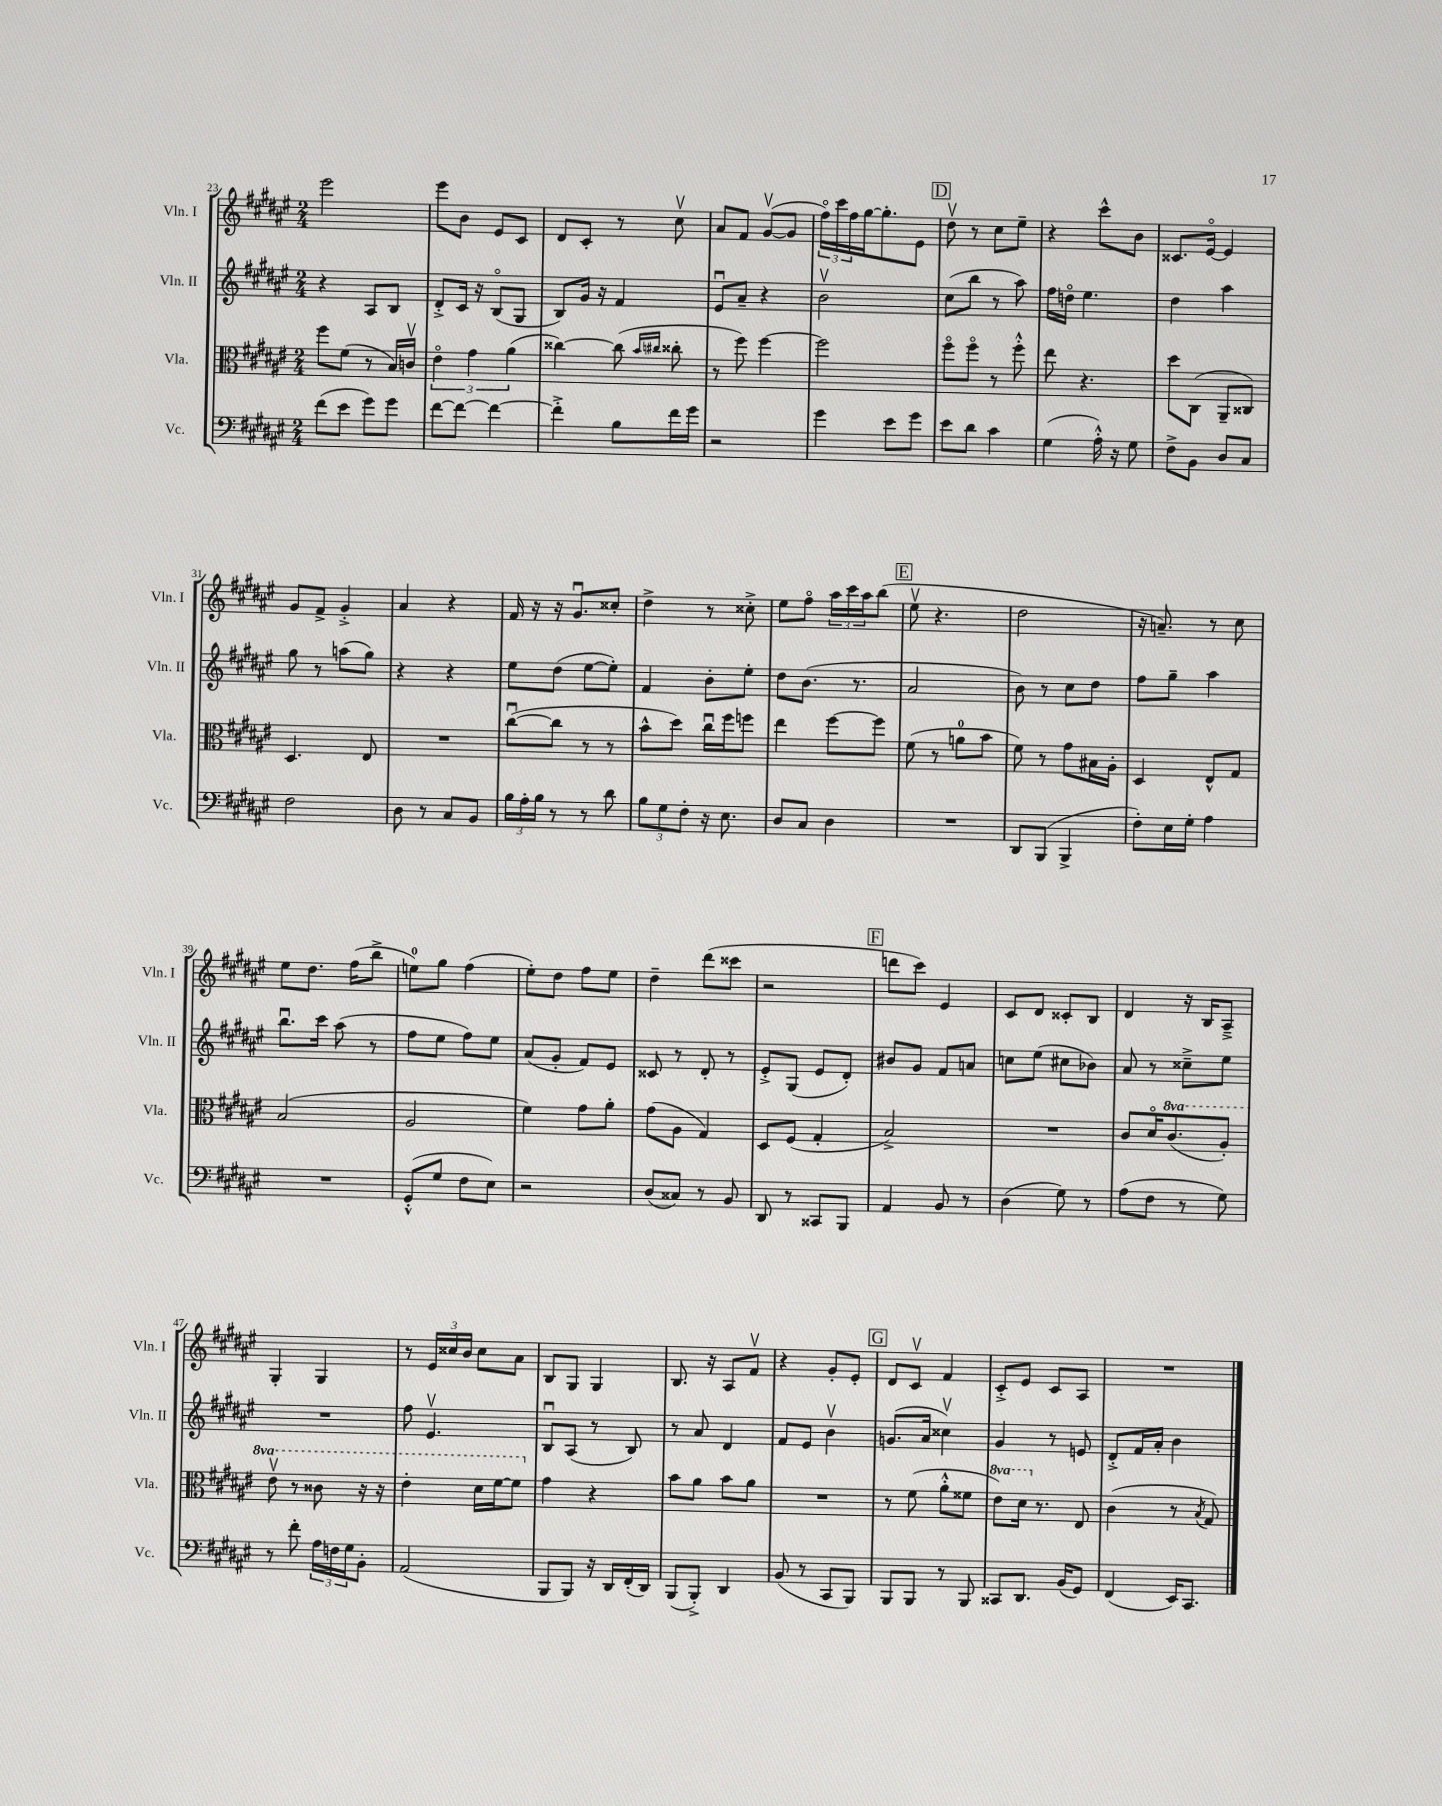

**kern	**kern	**kern	**kern
*part4	*part3	*part2	*part1
*staff4	*staff3	*staff2	*staff1
*I"Vc.	*I"Vla.	*I"Vln. II	*I"Vln. I
*I'Vc.	*I'Vla.	*I'Vln. II	*I'Vln. I
*clefF4	*clefC3	*clefG2	*clefG2
*k[f#c#g#d#a#e#]	*k[f#c#g#d#a#e#]	*k[f#c#g#d#a#e#]	*k[f#c#g#d#a#e#]
*M2/4	*M2/4	*M2/4	*M2/4
=23	=23	=23	=23
(8f#\L	8ff#\L	4r	2eee#\
8e#\J	(8f#\J	.	.
8g#\L)	8r	8A#/L	.
8g#\J	16B/LL)	8B/J	.
.	16cnv/JJ	.	.
=24	=24	=24	=24
[8f#\L	6e#\	8d#'^/L	8eee#\L
8f#\J_	.	16c#/Jk	8b\J
.	6g#\	.	.
.	.	16r	.
4f#\_	.	(8B/L	8e#/L
.	(6a#\	.	.
.	.	8G#/J	8c#/J
=25	=25	=25	=25
4f#'^\]	[4cc##X\)	8B/L)	8d#/L
.	.	16g#/Jk	8c#'/J
.	.	16r	.
8B\L	(8cc##\]	4f#/	8r
.	16qqb/LL	.	.
.	16qqcc#X/JJ	.	.
16f#\L	8cc##X'\	.	8cc#v\
16g#\JJ	.	.	.
=26	=26	=26	=26
2r	8r	8e#u/L	8a#/L
.	8ff#\)	8a#~/J	8f#/J
.	[4ff#\	4r	([8g#v/L
.	.	.	8g#/J]
=27	=27	=27	=27
4g#\	2ff#\]	2bv\	24ff#\LL)
.	.	.	24ccc#\
.	.	.	24ff#\
.	.	.	[16gg#\J
.	.	.	8.gg#'\]
8e#\L	.	.	.
8g#\J	.	.	8e#\J
!!LO:REH:place=s1:t=D
=28	=28	=28	=28
8e#\L	8ff#\L	(8cc#\L	8dd#v\
8d#\J	8ff#\J	8bb\J	8r
4c#\	8r	8r	8cc#\L
.	8ff#'^^\	8aa#\)	8ee#~\J
=29	=29	=29	=29
(4G#\	8ee#\	16ff#\LL	4r
.	.	16ddn\JJ	.
.	4.r	4.ee#\	.
16A#'^^\)	.	.	8ccc#^^\L
16r	.	.	.
8G#\	.	.	8b\J
=30	=30	=30	=30
8F#^\L	8dd#\L	4dd#\	8.c##X/L
8BB\J	(8C#\J	.	.
.	.	.	[16e#/Jk
8D#/L	8AA#~/L	4aa#\	4e#/]
8C#/J	8C##X/J)	.	.
!!LO:LB:g=z
=31	=31	=31	=31
2F#\	4.D#/	8gg#\	8g#/L
.	.	8r	8f#^/J
.	.	(8aan\L	4g#'^/
.	8E#/	8gg#\J)	.
=32	=32	=32	=32
8D#\	2r	4r	4a#/
8r	.	.	.
8C#/L	.	4r	4r
8BB/J	.	.	.
=33	=33	=33	=33
24B\LL	([8cc#u\L	8ee#\L	16f#/
24A#'\	.	.	.
.	.	.	16r
24B\JJ	.	.	.
8r	8cc#\J]	(8dd#\J	16r
.	.	.	8.g#u/L
8r	8r	[8ee#\L	.
8d#\	8r	8ee#'\J])	8cc##X'/J
=34	=34	=34	=34
12B\L	8b^^\L	4f#/	4dd#^\
12G#\	.	.	.
.	8dd#\J)	.	.
12F#'\J	.	.	.
16r	16cc#u\LL	8b'\L	8r
8.E#\	16ff#\J	.	.
.	8ffn\J	8ee#'\J	8cc##X'^\
=35	=35	=35	=35
8D#/L	4ee#\	8dd#\L	8ee#\L
8C#/J	.	(8.b\J	8ff#\J
4D#\	[8ff#\L	.	24aa#\LL
.	.	.	24ccc#\
.	.	8.r	.
.	.	.	24aa#\J
.	8ff#\J]	.	(8bb\J
!!LO:REH:place=s1:t=E
=36	=36	=36	=36
2r	(8f#\	2a#/	8ee#v\
.	8r	.	4.r
.	8an\L	.	.
.	8b\J	.	.
=37	=37	=37	=37
8DD#/L	8f#\)	8b\)	2dd#\
(8BBB/J	8r	8r	.
4BBB^/	8g#\L	8cc#\L	.
.	16B#X\L	8dd#\J	.
.	16A#'\JJ	.	.
=38	=38	=38	=38
8F#'\L)	4D#/	8ff#\L	16r
.	.	.	8.an~/)
16E#\L	.	8gg#~\J	.
16G#'\JJ	.	.	.
4A#\	8E#^^/L	4aa#\	8r
.	8G#/J	.	8cc#\
!!LO:LB:g=z
=39	=39	=39	=39
2r	(2B/	8.bbu\L	8ee#\L
.	.	.	8.dd#\J
.	.	16ccc#\Jk	.
.	.	(8aa#\	.
.	.	.	(16ff#\KL
.	.	8r	8bb^\J
=40	=40	=40	=40
(8GG#'^^/L	2A#/	8ff#\L	8een\L)
8G#/J	.	8ee#\J	8gg#\J
8F#\L	.	8ff#\L)	(4ff#\
8E#\J)	.	8ee#\J	.
=41	=41	=41	=41
2r	4f#\)	(8a#/L	8ee#'\L)
.	.	8g#'/J	8dd#\J
.	8g#\L	8f#/L)	8ff#\L
.	8a#'\J	8e#/J	8ee#\J
=42	=42	=42	=42
(8D#/L	(8g#\L	8c##X/	4dd#~\
8C##X/J)	8A#\J	8r	.
8r	4G#/)	8d#'/	(8ddd#\L
8BB/	.	8r	8ccc##X\J
=43	=43	=43	=43
8DD#/	8D#/L	8e#'^/L	2r
8r	(8F#/J	(8G#/J	.
8CC##X/L	4G#'/	8e#/L	.
8BBB/J	.	8d#'/J)	.
!!LO:REH:place=s1:t=F
=44	=44	=44	=44
4AA#/	2B^/)	8b#X/L	8dddn\L
.	.	8g#/J	8ccc#\J)
8BB/	.	8f#/L	4e#/
8r	.	8an/J	.
=45	=45	=45	=45
(4D#\	2r	8ccn\L	8c#/L
.	.	(8ee#\J	8d#/J
8G#\)	.	8cc#X\L	8c##X'/L
8r	.	8b-X\J)	8B/J
=46	=46	=46	=46
(8A#\L	8c#/L	8a#/	4d#/
8F#\J	16d#/K	8r	.
*	*8va	*	*
.	(8.cc#/	.	.
8r	.	8cc##X~^\L	16r
.	.	.	16B/KL
8G#\)	8a#'/J)	8ee#\J	8A#~^/J
!!LO:LB:g=z
=47	=47	=47	=47
8r	8ee#v\	2r	4G#'/
8f#'\	8r	.	.
24A#\LL	8cc##X\	.	4G#/
24Fn\	.	.	.
24G#\J	.	.	.
8BB'\J	16r	.	.
.	16r	.	.
=48	=48	=48	=48
(2AA#/	4ee#'\	8ff#\	8r
.	.	4.e#v/	24e#/LL
.	.	.	24cc##X/
.	.	.	24b/JJ
.	16dd#\LL	.	8cc##\L
.	[16ff#\J	.	.
.	8ff#\J]	.	8a#\J
=49	=49	=49	=49
*	*X8va	*	*
8BBB/L	4g#\	8Bu/L	8B/L
8BBB/J)	.	(8A#/J	8G#/J
16r	4r	8r	4G#/
16DD#/LL	.	.	.
(16FF#'/	.	8B/)	.
16DD#/JJ)	.	.	.
=50	=50	=50	=50
(8BBB/L	8b\L	8r	8.B/
8BBB'^/J)	8a#\J	8a#/	.
.	.	.	16r
4DD#/	8b\L	4d#/	8A#/L
.	8a#\J	.	8f#v/J
=51	=51	=51	=51
(8BB/	2r	8f#/L	4r
8r	.	8e#/J	.
8CC#/L	.	4bv\	8g#'/L
8BBB/J)	.	.	8e#'/J
!!LO:REH:place=s1:t=G
=52	=52	=52	=52
8BBB/L	8r	(8.gn/L	8d#/L
8BBB/J	(8f#\	.	8c#v/J
.	.	16a#/Jk	.
8r	8a#'^^\L	4cc##Xv\)	4f#/
8BBB/	8f##X\J	.	.
=53	=53	=53	=53
*	*8va	*	*
8CC##X/L	8ee#\L)	4g#/	8c#'^/L
8.DD#/J	16dd#\Jk	.	8e#/J
*	*X8va	*	*
.	8.r	.	.
.	.	8r	8c#/L
(16BB/KL	.	.	.
8GG#/J)	8E#/	8en/	8A#/J
=54	=54	=54	=54
(4FF#/	(4c#\	8d#'^/L	2r
.	.	16f#/L	.
.	.	16a#'/JJ	.
16EE#/KL)	8r	4b\	.
8.CC#/J	.	.	.
.	8qB/	.	.
.	8G#/)	.	.
==	==	==	==
*-	*-	*-	*-
